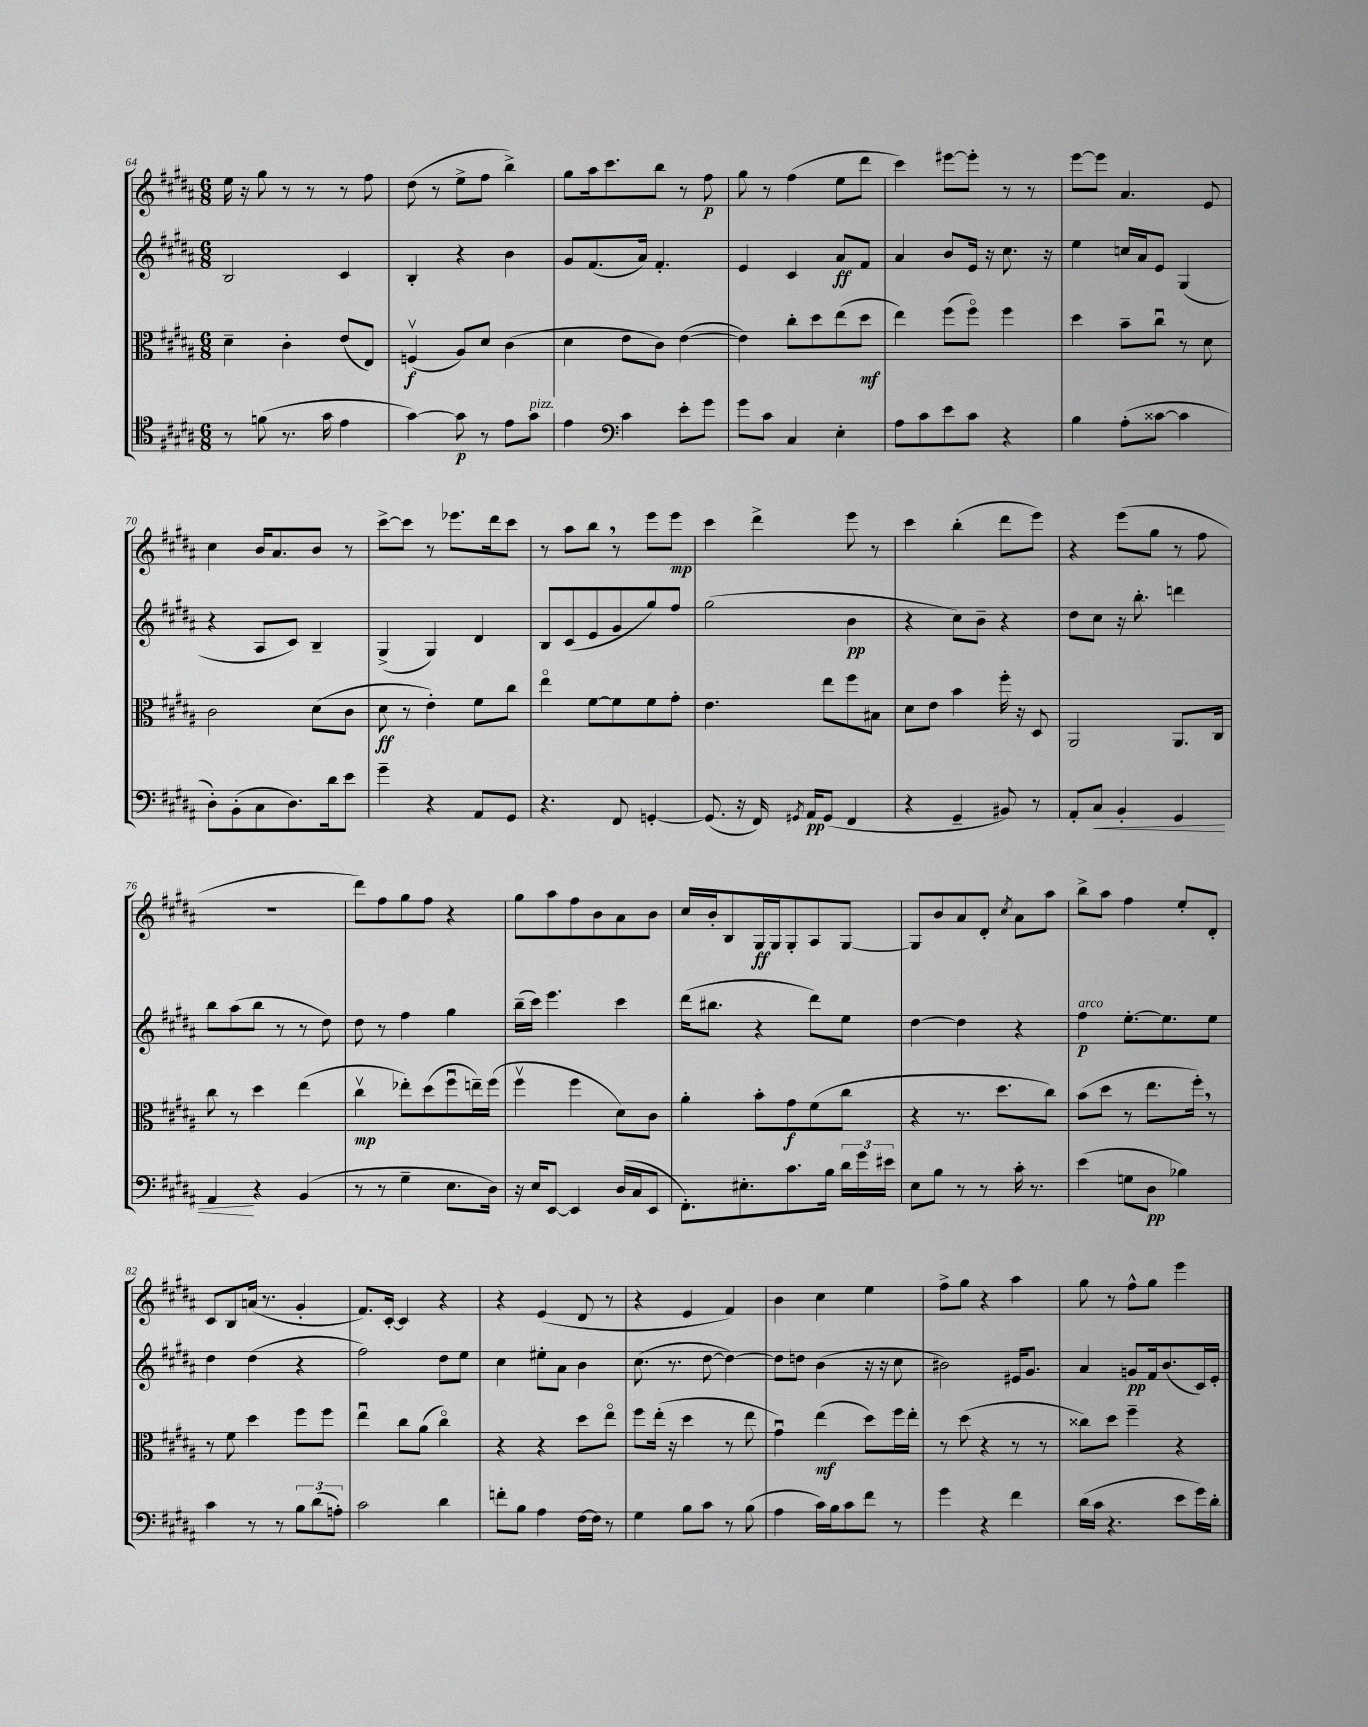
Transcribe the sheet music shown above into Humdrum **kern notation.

**kern	**kern	**kern	**kern
*staff4	*staff3	*staff2	*staff1
*clefC4	*clefC3	*clefG2	*clefG2
*k[f#c#g#d#a#]	*k[f#c#g#d#a#]	*k[f#c#g#d#a#]	*k[f#c#g#d#a#]
*M6/8	*M6/8	*M6/8	*M6/8
8r	4d#~	2B	16ee
.	.	.	16r
(8f	.	.	8gg#
8.r	4c#'	.	8r
.	.	.	8r
16g#	.	.	.
4e	(8e	4c#	8r
.	8E)	.	8ff#
=	=	=	=
[4g#)	(4Fv	4B'	(8dd#
.	.	.	8r
8g#]	8A#)	4r	8ee^
8r	8d#	.	8ff#
8e	(4c#	4b	4bb^)
8g#	.	.	.
=	=	=	=
4e	4d#	8g#	8gg#
.	.	(8.f#	16aa#
.	.	.	8.ccc#
*clefF4	*	*	*
4c#	8e	.	.
.	.	16a#)	.
.	8c#)	4.f#'	8bb
8e'	([4e	.	8r
8g#	.	.	8ff#
=	=	=	=
8g#	4e])	4e	8gg#
8c#	.	.	8r
4C#	8cc#'	4c#	(4ff#
.	8dd#	.	.
4E'	(8ee	8a#	8ee
.	8dd#	8f#	8ddd#
=	=	=	=
8A#	4ee)	4a#	4ccc#)
8c#	.	.	.
8e	(8ff#	8b	[8eee#
8c#	8ff#o)	16e	8eee#']
.	.	16r	.
4r	4ff#	8.cc#	8r
.	.	.	8r
.	.	16r	.
=	=	=	=
4B	4dd#	4ee	[8eee
.	.	.	8eee]
(8A#'	8b~	16cc	4.a#
.	.	16a#	.
[8c##	8cc#u	8e	.
4c##]	8r	(4G#	.
.	8d#	.	8e
=	=	=	=
8D#')	2c#	4r	4cc#
(8BB'	.	.	.
8C#	.	8A#	16b
.	.	.	8.a#
8.D#)	.	8c#)	.
.	(8d#	4B~	8b
16d#	.	.	.
8e	8c#	.	8r
=	=	=	=
4g#~	8d#	(4G#^	[8ccc#^
.	8r	.	8ccc#]
4r	4e')	4G#)	8r
.	.	.	8.eee-
8AA#	8f#	4d#	.
.	.	.	16ddd#
8GG#	8cc#	.	8ccc#
=	=	=	=
4.r	4eeo	8B	8r
.	.	(8c#	8aa#
.	[8f#	8e	8bb
8FF#	8f#]	8g#	8r
[4GG'	8f#	8gg#)	8eee
.	8g#'	8ff#	8eee
=	=	=	=
(8.GG]	4.e	(2gg#	4ccc#
16r	.	.	.
16FF#)	.	.	4ddd#^
8qGG#	.	.	.
16AA#	.	.	.
(8GG#	8ee	.	.
4FF#	8ff#	4b	8eee
.	8B#	.	8r
=	=	=	=
4r	8d#	4r	4ccc#
.	8e	.	.
4GG#~	4b	8cc#)	(4bb'
.	.	8b~	.
8BB#)	16ff#'	4r	8ddd#
.	16r	.	.
8r	8D#	.	8eee)
=	=	=	=
8AA#'	2AA#	8dd#	4r
8C#	.	8cc#	.
4BB'	.	16r	(8eee
.	.	8.bb'	.
.	.	.	8gg#
4GG#	8.AA#	4ddd	8r
.	.	.	8ff#
.	16C#	.	.
=	=	=	=
4AA#	8cc#	8bb	2.r
.	8r	(8aa#	.
4r	4dd#	8bb	.
.	.	8r	.
(4BB	(4ee	8r	.
.	.	8dd#)	.
=	=	=	=
8r	4cc#v	8dd#	8ddd#)
8r	.	8r	8ff#
4G#~	8ee-')	4ff#	8gg#
.	(8dd#	.	8ff#
8.E	8ff#u	4gg#	4r
.	16ee~)	.	.
16D#)	(16ff#	.	.
=	=	=	=
16r	4ff#v	(16bb~	8gg#
16E	.	16ccc#)	.
[8EE	.	4.eee	8aa#
4EE]	4ff#	.	8ff#
.	.	.	8b
(16D#	8d#)	4ccc#	8a#
16C#	.	.	.
8EE	8c#	.	8b
=	=	=	=
8.FF#')	4a#'	(16ddd#	16cc#
.	.	8.bb#	16b'
.	.	.	8B
8.E#'	.	.	.
.	8b'	4r	16G#
.	.	.	16G#
8.c#	8g#	.	8G#'
.	(8f#	8ddd#)	8A#
16B	.	.	.
24d#	8cc#	8ee	[8G#
24g#	.	.	.
24e#	.	.	.
=	=	=	=
8E	4r	[4dd#	8G#]
8B	.	.	8b
8r	8.r	4dd#]	8a#
8r	.	.	8d#'
.	8.dd#	.	.
.	.	.	8qcc#
16c#'	.	4r	8a#
8.r	.	.	.
.	8cc#)	.	8aa#
=	=	=	=
(4e	(8b	4ff#	8bb^
.	8dd#	.	8aa#
8G	8r	[8.ee'	4ff#
8D#	8.ee	.	.
.	.	8.ee]	.
4B-)	.	.	8ee'
.	16ff#')	.	.
.	8r	8ee	8d#'
=	=	=	=
4c#	8r	4dd#	8c#
.	8f#	.	8B
8r	4dd#	(4dd#	(16a
.	.	.	8.r
8r	.	.	.
12B	8ff#	4r	4g#'
(12d#	.	.	.
.	8ff#	.	.
12A')	.	.	.
=	=	=	=
2c#	4eeu	2ff#)	8.f#)
.	.	.	[16c#'
.	8cc#	.	4c#]
.	(8a#	.	.
4d#	4cc#o)	8dd#	4r
.	.	8ee	.
=	=	=	=
8f'	4r	4cc#	4r
8B	.	.	.
4A#	4r	8ee#'	(4e
.	.	8a#	.
[16F#	8dd#	4b	8d#
16F#]	.	.	.
8r	8eeo	.	8r
=	=	=	=
4G#	8ff#	(8.cc#	4r
.	(16ee'	.	.
.	16r	8.r	.
8B	4dd#	.	4e
8c#	.	[8dd#	.
8r	8r	4dd#_)	4f#)
(8B	8ee	.	.
=	=	=	=
4A#	4g#u)	8dd#]	4b
.	.	8dd	.
16c#)	(4ee	(4b	4cc#
16B	.	.	.
8c#	.	.	.
8f#	8dd#)	16r	4ee
.	.	16r	.
8r	16ff#	8cc#	.
.	16ee'	.	.
=	=	=	=
4g#	8r	2b#)	8ff#^
.	(8dd#	.	8gg#
4r	4r	.	4r
4f#	8r	16e#	4aa#
.	.	8.g#	.
.	8r	.	.
=	=	=	=
(16d#	8cc##)	4a#	8gg#
16c#	.	.	.
4.r	8dd#	.	8r
.	4ff#~	8g	8ff#^^
.	.	16f#	8gg#
.	.	(8.b	.
8e	4r	.	4eee
16g#)	.	16c#)	.
16d#'	.	16e'	.
==	==	==	==
*-	*-	*-	*-
